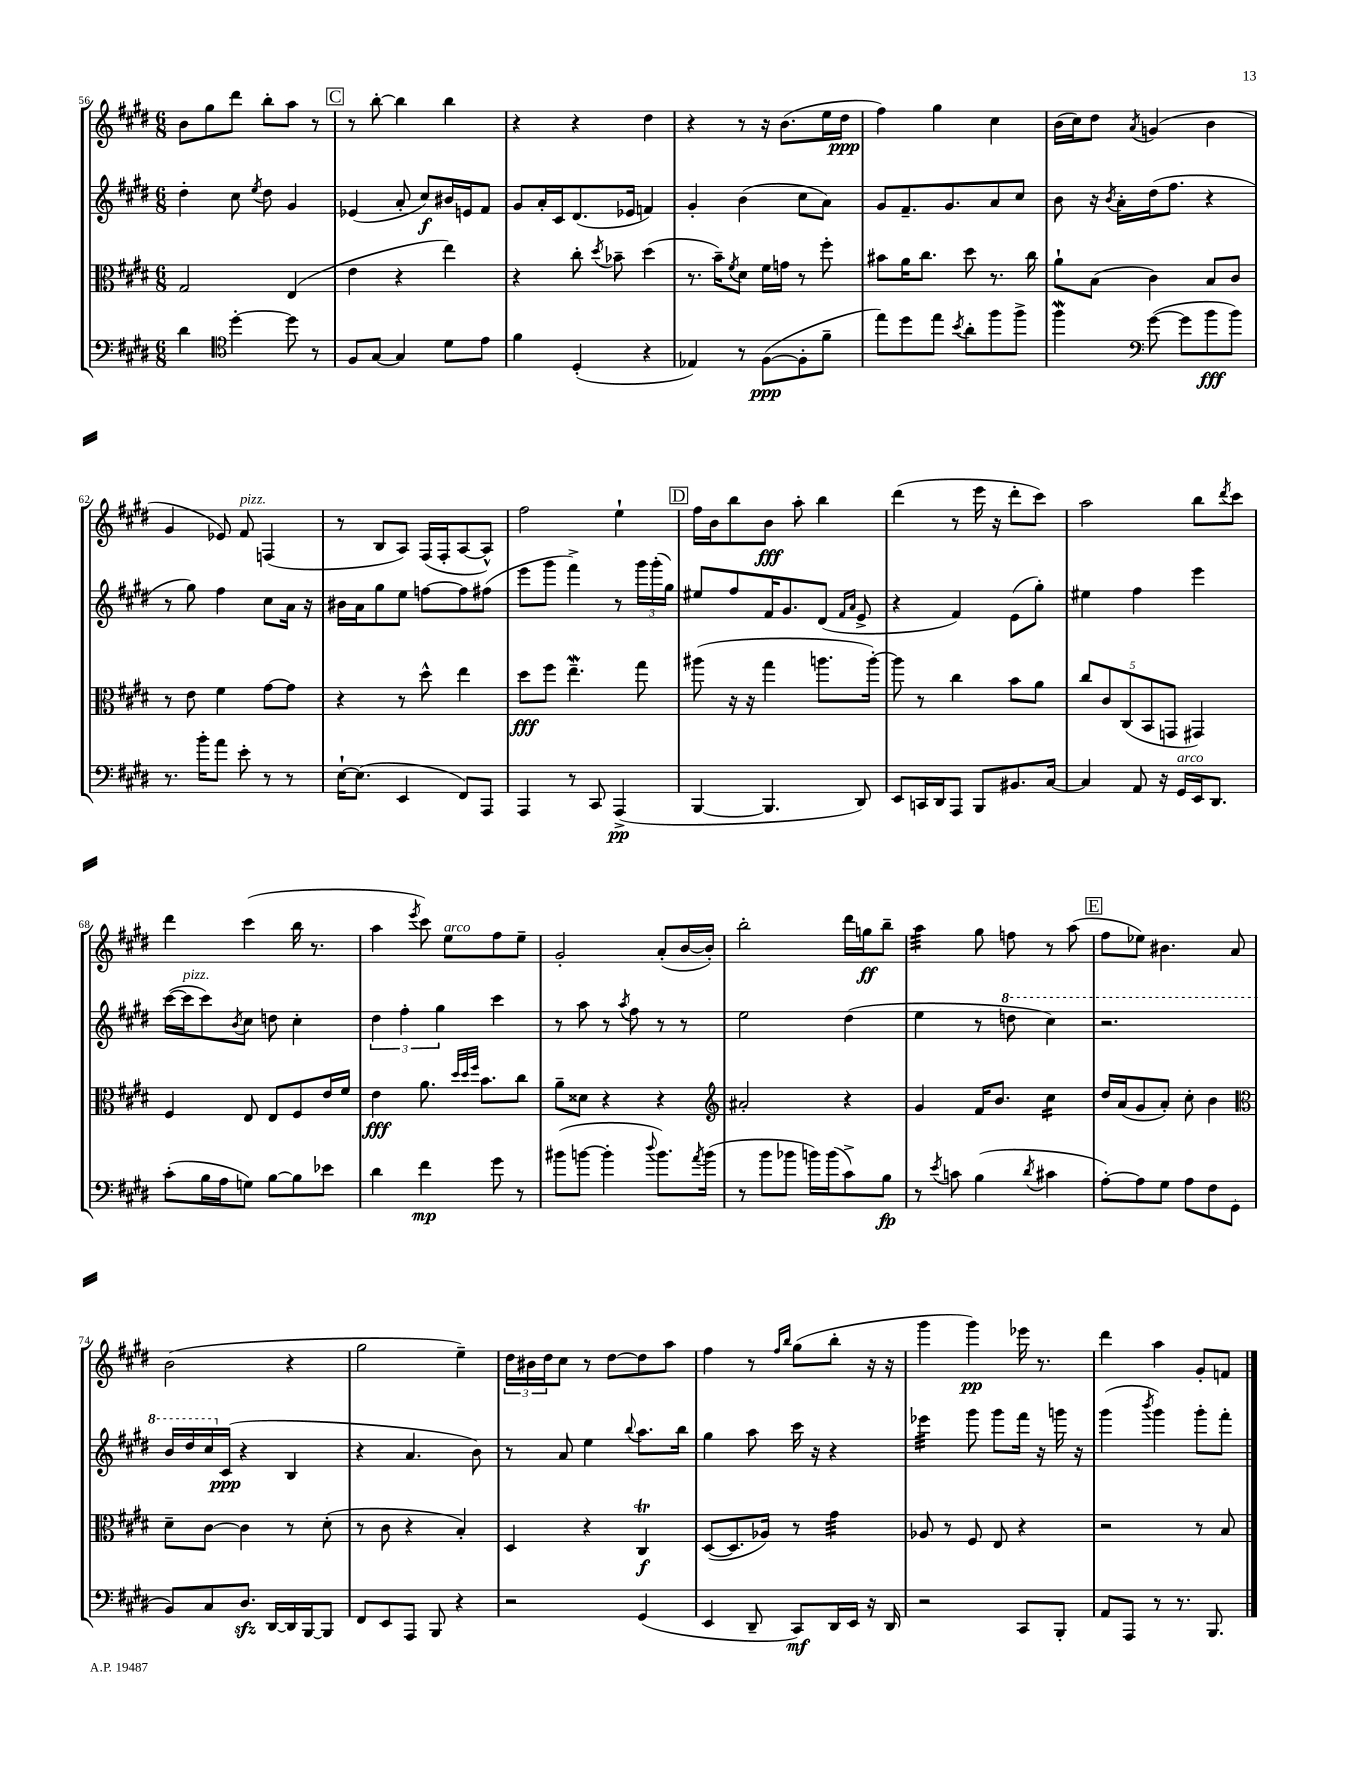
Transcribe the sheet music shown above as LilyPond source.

<<
\new StaffGroup <<
\new Staff = "s0" {
    \clef treble \key e \major \numericTimeSignature \time 6/8
    b'8 gis''8 dis'''8 b''8-. a''8 r8 |
    \mark \markup { \box "C" } r8 b''8~-. b''4 b''4 |
    r4 r4 dis''4 |
    r4 r8 r16 b'8.( e''16 dis''16\ppp |
    fis''4) gis''4 cis''4 |
    b'16( cis''16) dis''8 \acciaccatura { a'8 } g'4( b'4 |
    gis'4 ees'8) fis'8^\markup { \italic "pizz." } f4( |
    r8 b8 a8) fis16( fis16-. a8~ a8-^) |
    fis''2 e''4-! |
    \mark \markup { \box "D" } fis''16 b'16 b''8 b'8\fff a''8-. b''4 |
    dis'''4( r8 e'''16 r16 dis'''8-. cis'''8) |
    a''2 b''8 \acciaccatura { dis'''8 } cis'''8 |
    dis'''4 cis'''4( b''16 r8. |
    a''4 \acciaccatura { e'''8 } cis'''8) e''8^\markup { \italic "arco" } fis''8 e''8-- |
    gis'2-. a'8-.( b'16~ b'16-.) |
    b''2-. dis'''16 g''16\ff b''8-- |
    a''4:32 gis''8 f''8 r8 a''8( |
    \mark \markup { \box "E" } fis''8 ees''8) bis'4. a'8 |
    b'2( r4 |
    gis''2 e''4--) |
    \tuplet 3/2 { dis''16 bis'16 dis''16 } cis''8 r8 dis''8~ dis''8 a''8 |
    fis''4 r8 \grace { fis''16 b''16 } gis''8( b''8-. r16 r16 |
    gis'''4 gis'''4\pp) ees'''16 r8. |
    dis'''4 a''4 gis'8-. f'8 \bar "|." |
}
\new Staff = "s1" {
    \clef treble \key e \major \numericTimeSignature \time 6/8
    dis''4-. cis''8 \acciaccatura { e''8 } dis''8 gis'4 |
    \mark \markup { \box "C" } ees'4( a'8-. cis''8\f) bis'16 e'16 fis'8 |
    gis'8 a'16-. cis'16 dis'8.( ees'16 f'4) |
    gis'4-. b'4( cis''8 a'8) |
    gis'8 fis'8.-- gis'8. a'8 cis''8 |
    b'8 r16 \acciaccatura { b'8 } a'16-. dis''16( fis''8. r4 |
    r8 gis''8) fis''4 cis''8 a'16 r16 |
    bis'16 a'16 gis''8 e''8 f''8~ f''8 fis''8( |
    e'''8 gis'''8 fis'''4->) r8 \tuplet 3/2 { gis'''16 gis'''16-.( gis''16) } |
    \mark \markup { \box "D" } eis''8 fis''8 fis'16 gis'8. dis'8( \grace { fis'16 a'16 } e'8-> |
    r4 fis'4) e'8( gis''8-.) |
    eis''4 fis''4 e'''4 |
    cis'''16~( cis'''16^\markup { \italic "pizz." } cis'''8) \acciaccatura { b'8 } cis''8 d''8 cis''4-. |
    \tuplet 3/2 { dis''4 fis''4-. gis''4 } cis'''4 |
    r8 a''8 r8 \acciaccatura { a''8 } fis''8 r8 r8 |
    e''2 dis''4( |
    e''4 r8 \ottava #1 d'''8 cis'''4) |
    \mark \markup { \box "E" } r2. |
    b''16 dis'''16 cis'''16 \ottava #0 cis'16\ppp( r4 b4 |
    r4 a'4. b'8) |
    r8 a'8 e''4 \appoggiatura { b''8 } a''8. b''16 |
    gis''4 a''8 cis'''16 r16 r4 |
    ees'''4:32 gis'''8 gis'''8 fis'''16 r16 g'''16 r16 |
    gis'''4( \acciaccatura { b'''8 } gis'''4) gis'''8-. fis'''8-. \bar "|." |
}
\new Staff = "s2" {
    \clef alto \key e \major \numericTimeSignature \time 6/8
    gis2 e4( |
    \mark \markup { \box "C" } e'4 r4 e''4) |
    r4 cis''8-. \acciaccatura { dis''8 } bes'8-- dis''4( |
    r8. b'16--) \acciaccatura { fis'8 } dis'8 fis'16 g'16 r8 fis''8-. |
    bis'8 a'16 cis''8. dis''8 r8. cis''16 |
    a'8-! b8( cis'4) b8 cis'8 |
    r8 e'8 fis'4 gis'8~ gis'8 |
    r4 r8 dis''8-^ e''4 |
    dis''8\fff fis''8 e''4.--\mordent gis''8 |
    \mark \markup { \box "D" } ais''8( r16 r16 gis''4 a''8. a''16~-.) |
    a''8 r8 cis''4 b'8 a'8 |
    \tuplet 5/4 { cis''8 cis'8 cis8( b,8 g,8 } gis,4) |
    fis4 e8 e8 fis8 e'16 fis'16 |
    e'4\fff a'8. \grace { dis''32 dis''32 fis''32 } b'8. cis''8 |
    a'8-- disis'8 r4 r4 |
    \clef treble ais'2-. r4 |
    gis'4 fis'16 b'8. cis''4:16 |
    \mark \markup { \box "E" } dis''16 a'16( gis'8 a'8-.) cis''8-. b'4 |
    \clef alto dis'8-- cis'8~ cis'4 r8 dis'8-.( |
    r8 cis'8 r4 b4-.) |
    dis4 r4 cis4\trill\f |
    dis8~( dis8. aes16) r8 gis'4:32 |
    aes8 r8 fis8 e8 r4 |
    r2 r8 b8 \bar "|." |
}
\new Staff = "s3" {
    \clef bass \key e \major \numericTimeSignature \time 6/8
    dis'4 \clef tenor dis''4~-. dis''8 r8 |
    \mark \markup { \box "C" } fis8 gis8~ gis4 dis'8 e'8 |
    fis'4 dis4-.( r4 |
    ees4) r8 fis8~\ppp( fis8-. fis'8-- |
    e''8) dis''8 e''8 \acciaccatura { b'8 } a'8-. fis''8 fis''8-> |
    fis''4\mordent \clef bass gis'8~( gis'8 b'8\fff b'8) |
    r8. b'16-. a'8 e'8-. r8 r8 |
    e16~-! e8.( e,4 fis,8) a,,8 |
    a,,4 r8 cis,8 a,,4->\pp( |
    \mark \markup { \box "D" } b,,4~ b,,4. dis,8) |
    e,8 c,16 dis,16 a,,8 b,,8 bis,8. cis16~ |
    cis4 a,8 r16 gis,16^\markup { \italic "arco" } e,16 dis,8. |
    cis'8-.( b16 a16 g8) b8~ b8 ees'8 |
    dis'4 fis'4\mp gis'8 r8 |
    bis'8( b'8~ b'4-. \appoggiatura { dis''8 } b'8.) \acciaccatura { a'8 } b'16( |
    r8 b'8 bes'8 b'16) b'16( cis'8->) b8\fp |
    r8 \acciaccatura { e'8 } c'8 b4( \acciaccatura { dis'8 } cis'4 |
    \mark \markup { \box "E" } a8~-.) a8 gis8 a8 fis8 gis,8( |
    b,8) cis8 dis8.\sfz dis,16~ dis,16 b,,16~ b,,8 |
    fis,8 e,8 a,,8 b,,8 r4 |
    r2 gis,4( |
    e,4 dis,8-- cis,8\mf) dis,16 e,16 r16 dis,16 |
    r2 cis,8 b,,8-. |
    a,8 a,,8 r8 r8. b,,8. \bar "|." |
}
>>
>>
\layout { \context { \Score currentBarNumber = #56 } }
